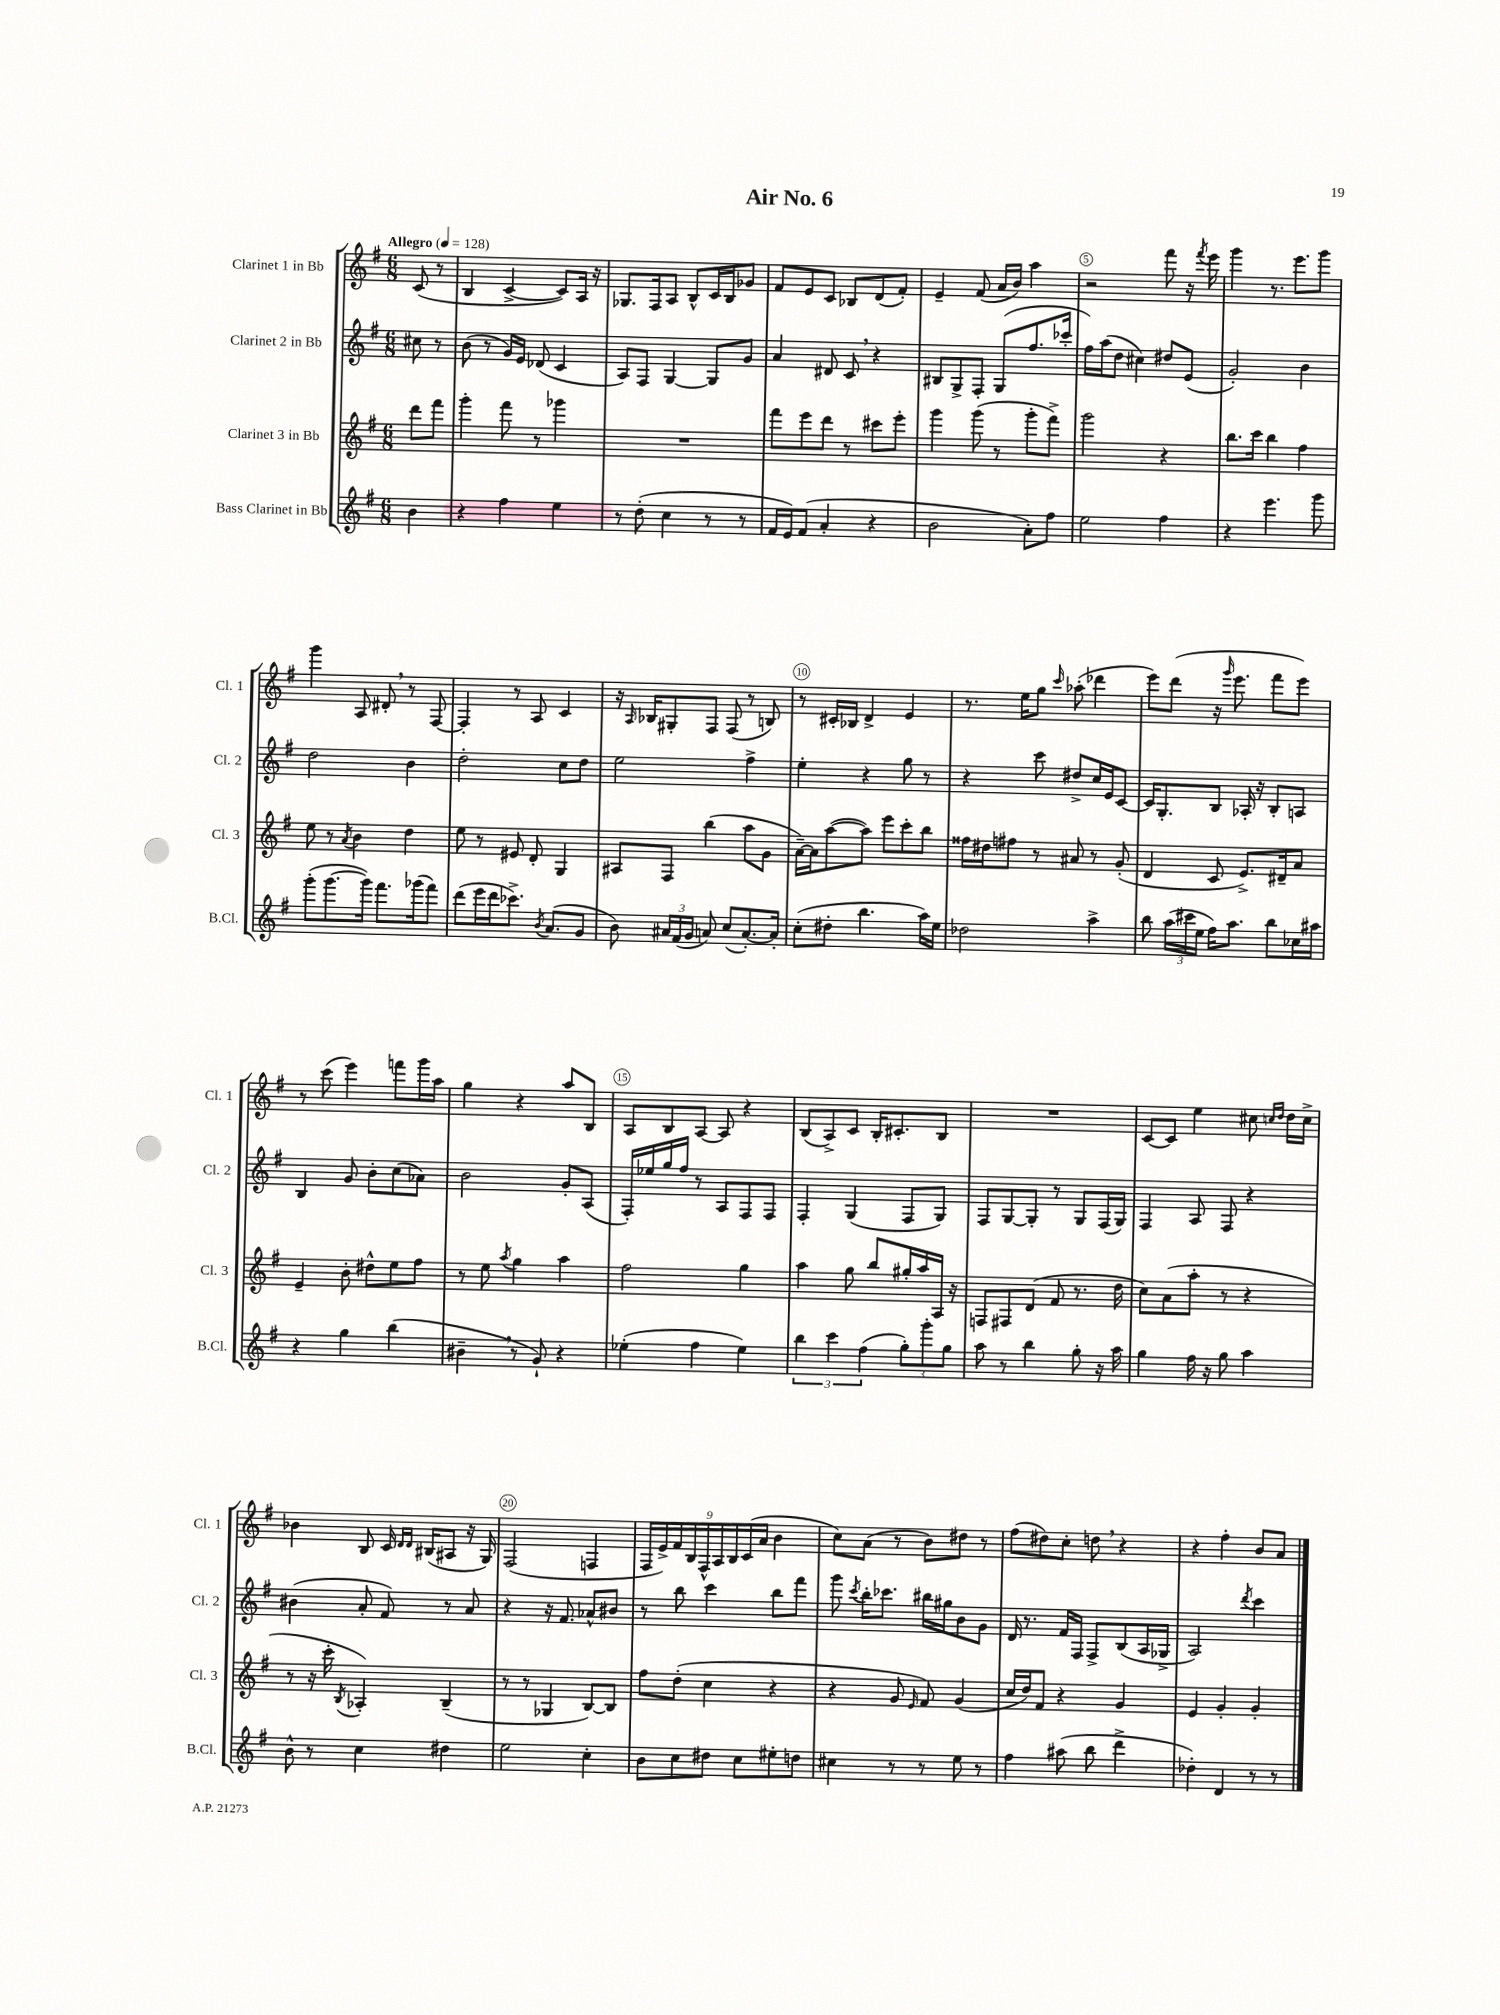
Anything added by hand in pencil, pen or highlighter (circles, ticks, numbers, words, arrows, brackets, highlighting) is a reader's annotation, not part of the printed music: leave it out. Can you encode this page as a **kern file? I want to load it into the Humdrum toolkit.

**kern	**kern	**kern	**kern
*staff4	*staff3	*staff2	*staff1
*clefG2	*clefG2	*clefG2	*clefG2
*k[f#]	*k[f#]	*k[f#]	*k[f#]
*M6/8	*M6/8	*M6/8	*M6/8
*MM128	*MM128	*MM128	*MM128
4b	8ddd	8cc#	(8c
.	8fff#	8r	8r
=	=	=	=
4r	4ggg'	(8b	4B
.	.	8r	.
4ff#	8fff#	16g)	[4c^
.	.	16e	.
.	8r	(8d-	.
4ee	4ggg-	4c	8c])
.	.	.	16A
.	.	.	16r
=	=	=	=
8r	2.r	8A)	8.G-
(8dd'	.	8F#	.
.	.	.	16F#
4cc	.	[4G	8A
.	.	.	8B^^
8r	.	8G]	16c
.	.	.	16B
8r	.	8g	8g-
=	=	=	=
16f#	8fff#	4a	8f#
16e)	.	.	.
(8f#	8eee	.	8e
4a'	8ddd	8d#	8c
.	8r	8c	8B-
4r	8ccc#	4r	(8d
.	8eee'	.	8f#')
=	=	=	=
2b	4ggg	8B#	4e~
.	.	8G^	.
.	(8ggg	8F#'	(8f#
.	8r	(8G	16a
.	.	.	16b)
8a')	8ggg'	8.ff#	4aa
8ff#	8fff#^)	.	.
.	.	16ccc-'	.
=	=	=	=
2ee	2ggg	16ff#)	2r
.	.	(16aa	.
.	.	8dd	.
.	.	4cc#)	.
4ff#	4r	8dd#	8fff#
.	.	(8e	16r
.	.	.	8qfff#
.	.	.	16eee
=	=	=	=
4r	8.bb	2g')	4ggg
.	16ccc	.	.
4.eee	4bb	.	8.r
.	.	.	8.eee
.	4ff#	4b	.
8ggg	.	.	8ggg
=	=	=	=
(8ggg'	8ee	2dd	4ggg
[8.ggg	8r	.	.
.	8qa	.	.
.	4b	.	8A
16ggg])	.	.	.
8.fff#	.	.	8d#'
.	4dd	4b	8r
(16ggg-	.	.	.
8fff#)	.	.	[8F#
=	=	=	=
(8ddd	8ee	2dd'	4F#']
16eee	8r	.	.
16ddd	.	.	.
8.ccc-^)	8e#	.	8r
.	8d'	.	8A
8qb	.	.	.
(8.a	.	.	.
.	4G	8cc	4c
8g	.	8dd	.
=	=	=	=
8b)	8A#	2ee	16r
.	.	.	16qqA
.	.	.	16B-
24a#	8F#	.	8G#'
(24f#	.	.	.
24g	.	.	.
8a)	(4bb	.	8F#
(8cc	.	.	(8F#
[8.a')	8aa	4ff#^	8r
.	8g	.	8B)
16a']	.	.	.
=	=	=	=
(8cc'	[16a~)	4ee'	8r
.	16a]	.	.
8dd#'	([8aa	.	16c#'
.	.	.	16B-
4.bb	8aa])	4r	4d^
.	8eee	.	.
.	8ccc'	8gg	4e
16aa)	8bb	8r	.
16ee	.	.	.
=	=	=	=
2dd-	16ff##	4r	8.r
.	16dd#	.	.
.	8ff#	.	.
.	.	.	16ee
.	8r	8ccc	8gg
.	.	.	16qqccc
.	8a#	8dd#^	(8aa-'
4aa^	8r	16cc	4ddd-
.	.	16e	.
.	(8g'	[8c	.
=	=	=	=
8bb	4d	16c]	8eee)
.	.	8.G'	.
(24aa	.	.	(8ddd
24ccc#	.	.	.
24ee	.	.	.
16ff#)	8c	8B	16r
.	.	.	16qqggg
8.aa	.	.	8.eee
.	8.e^)	16A-'	.
.	.	16r	.
8bb	.	8B'	8fff#
.	16d#~	.	.
16cc-	8a	8A	8eee)
16aa#	.	.	.
=	=	=	=
4r	4e~	4B	8r
.	.	.	(8ccc
4gg	8b'	8g	4eee)
.	8dd#^^	8b'	.
(4bb	8ee	(8cc	8fff
.	8ff#	8a-)	16ggg
.	.	.	16aa
=	=	=	=
4b#~	8r	2b	4gg
.	8ee	.	.
.	8qaa	.	.
8r	4gg	.	4r
8g`)	.	.	.
4r	4aa	8g'	8aa
.	.	(8A	8B
=	=	=	=
(4ee-'	2ff#	16F#')	8A
.	.	16ee-	.
.	.	16gg	8B
.	.	16ff#	.
4ff#	.	8r	[8A
.	.	8A	8A]
4ee-)	4gg	8F#	4r
.	.	8F#	.
=	=	=	=
6bb	4aa	4F#'	(8B
.	.	.	8A^)
6ccc	.	.	.
.	8gg	(4G	8c
(6ff#	.	.	.
.	8bb	.	16B'
.	.	.	8.c#'
12gg')	16gg#'	8F#	.
.	16aa	.	.
12ggg'	.	.	.
.	16A	8G)	8B
12gg	.	.	.
.	16r	.	.
=	=	=	=
8aa	8F	8F#	2.r
8r	8F#	[8G	.
4bb	(8d	8G']	.
.	8f#	8r	.
8gg'	8.r	8G	.
16r	.	(16F#	.
16aa	16dd	16G)	.
=	=	=	=
4gg	8cc)	4F#	[8c
.	(8a	.	8c]
16ff#	8aa'	8A	4ee
16r	.	.	.
8gg	8r	8F#	.
4aa	4r	4r	8cc#
.	.	.	16qqcc
.	.	.	16qqdd
.	.	.	16dd
.	.	.	16cc^
=	=	=	=
8b^^	8r	(4b#	4b-
8r	16r	.	.
.	16ccc'	.	.
.	8qB	.	.
4cc	4A-')	8a'	8B
.	.	8f#)	16c
.	.	.	16qqd
.	.	.	16qqd
.	.	.	(16B#
4dd#	(4B~	8r	8A#
.	.	8a	16r
.	.	.	16G)
=	=	=	=
2ee	8r	4r	(2F#
.	8r	.	.
.	4G-	16r	.
.	.	8.f#	.
4cc'	[8B)	8a-^^	4F
.	8B]	8b#	.
=	=	=	=
8b	8ff#	8r	18F#
.	.	.	18e^)
.	.	.	18f#
8cc	(8dd'	8bb	.
.	.	.	18B
.	.	.	18F#^^
8dd#	4cc	4ccc	.
.	.	.	18A
.	.	.	18B
8cc	.	.	.
.	.	.	(18c
.	.	.	18a
8ee#'	4r	8bb	4b
8dd	.	8fff#	.
=	=	=	=
4cc#	4r	8ggg	8cc)
.	.	8qccc	.
.	.	16bb'	(8a
.	.	8.ccc-	.
8r	8g	.	8r
.	16qqe	.	.
8r	8f#)	16bb#	8b)
.	.	16gg#	.
8ee	(4g	8b	8dd#
8r	.	8g	8r
=	=	=	=
4ff#	16cc	16d	(8ff#
.	16dd)	8.r	.
.	8f#	.	8dd#)
(8aa#	4r	16f#	8cc'
.	.	16F#	.
8bb	.	8F#^	8dd
4ddd^	4g	(8B	4r
.	.	16A	.
.	.	16G-^	.
=	=	=	=
4dd-')	4e	2A)	4r
4d	4g'	.	4ff#'
.	.	8qddd	.
8r	4g'	4ccc	8b
8r	.	.	8a
==	==	==	==
*-	*-	*-	*-
